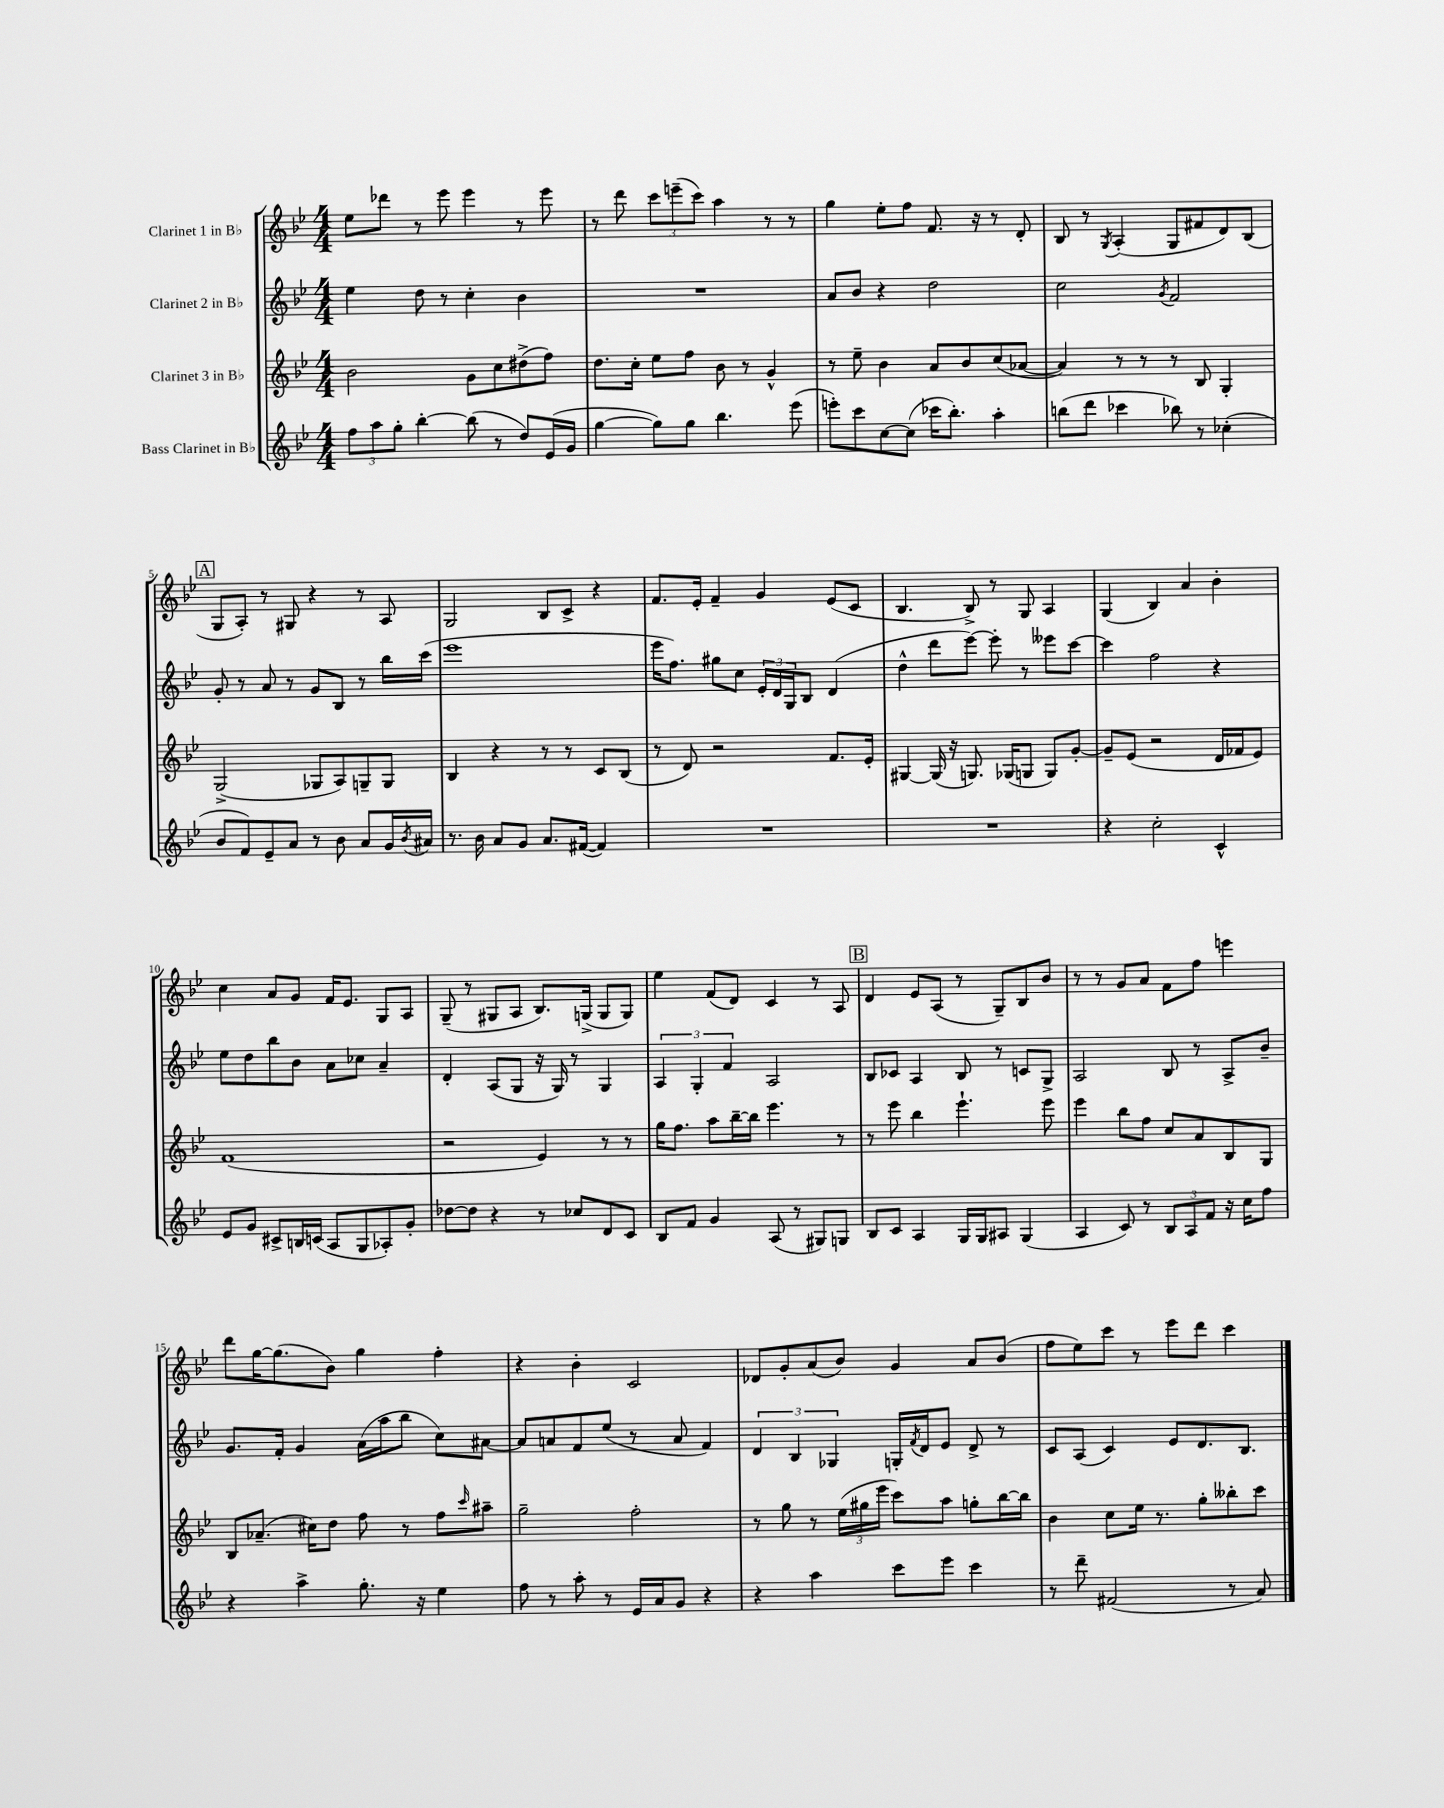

**kern	**kern	**kern	**kern
*part4	*part3	*part2	*part1
*staff4	*staff3	*staff2	*staff1
*I"Bass Clarinet in B♭	*I"Clarinet 3 in B♭	*I"Clarinet 2 in B♭	*I"Clarinet 1 in B♭
*clefG2	*clefG2	*clefG2	*clefG2
*k[b-e-]	*k[b-e-]	*k[b-e-]	*k[b-e-]
*M4/4	*M4/4	*M4/4	*M4/4
=1	=1	=1	=1
12ff\L	2b-\	4ee-\	8ee-\L
12aa\	.	.	.
.	.	.	8ddd-X\J
12gg'\J	.	.	.
[4bb-'\	.	8dd\	8r
.	.	8r	8eee-\
(8bb-\]	8g\L	4cc'\	4eee-\
8r	8cc\	.	.
8dd/L)	(8dd#X^\	4b-\	8r
(16e-/L	8ff\J)	.	8eee-\
16g/JJ	.	.	.
=2	=2	=2	=2
[4gg\	8.dd\L	1r	8r
.	.	.	8ddd\
.	16cc'\Jk	.	.
8gg\L])	8ee-\L	.	12ccc\L
.	.	.	(12eeen~\
8gg\J	8ff\J	.	.
.	.	.	12ccc\J)
4.bb-\	8b-\	.	4aa\
.	8r	.	.
.	4g^^/	.	8r
(8eee-\	.	.	8r
=3	=3	=3	=3
8eeen'\L)	8r	8a/L	4gg\
8ccc\	8ee-~\	8b-/J	.
[8cc\	4b-\	4r	8ee-'\L
(8cc\J]	.	.	8ff\J
16ccc-X\KL	8a/L	2dd\	8.f/
8.bb-'\J)	.	.	.
.	8b-/	.	.
.	.	.	16r
4aa'\	(8cc/	.	8r
.	[8a-X/J	.	8d'/
=4	=4	=4	=4
(8bbn\L	4a-/])	2cc\	8B-/
8ddd\J	.	.	8r
.	.	.	8qG/
4ccc-X\	8r	.	(4A'/
.	8r	.	.
.	.	8qg/	.
8bb-X\)	8r	2f/	8G/L
8r	8B-/	.	8f#X/
(4cc-X'\	4G'/	.	8d/)
.	.	.	(8B-/J
!!LO:LB:g=z
!!LO:REH:place=s1:t=A
=5	=5	=5	=5
8b-/L	(2G^/	8g'/	8G/L
8f/)	.	8r	8A'/J)
8e-~/	.	8a/	8r
8a/J	.	8r	8G#X/
8r	8G-X/L	8g/L	4r
8b-\	8A/)	8B-/J	.
8a/L	8Gn~/	8r	8r
16g/L	8G/J	16bb-\LL	8A/
8qb-/	.	.	.
16a#X/JJ	.	(16ccc\JJ	.
=6	=6	=6	=6
8.r	4B-/	1eee-	2G/
16b-\	.	.	.
8a/L	4r	.	.
8g/J	.	.	.
8.a/L	8r	.	8B-/L
.	8r	.	8c^/J
([16f#X/Jk	.	.	.
4f#/])	8c/L	.	4r
.	(8B-/J	.	.
=7	=7	=7	=7
1r	8r	16eee-\KL	8.f/L
.	.	8.ff\J)	.
.	8d/)	.	.
.	.	.	16e-'/Jk
.	2r	8gg#X\L	4f~/
.	.	8cc\J	.
.	.	24e-'/LL	4g/
.	.	24d/	.
.	.	24G/J	.
.	.	8B-/J	.
.	8.f/L	(4d/	(8e-/L
.	.	.	8c/J
.	16e-'/Jk	.	.
=8	=8	=8	=8
1r	[4G#X/	4dd^^\	4.B-/
.	(16G#/]	8ddd\L	.
.	16r	.	.
.	8.Gn/)	[8eee-\J)	8B-^/)
.	.	8eee-'\]	8r
.	(16G-X/KL	.	.
.	8Gn/J	8r	8G/
.	8G/L)	8eee--X\L	4A/
.	[8g'/J	[8ccc\J	.
=9	=9	=9	=9
4r	8g~/L]	4ccc\]	(4G/
.	(8e-/J	.	.
2cc'\	2r	2ff\	4B-/)
.	.	.	4a/
4c^^/	16d/LL	4r	4b-'\
.	16f-X/J	.	.
.	8e-/J)	.	.
!!LO:LB:g=z
=10	=10	=10	=10
8e-/L	(1f	8ee-\L	4cc\
8g/J	.	8dd\	.
8c#X^/L	.	8bb-\	8a/L
16Bn/L	.	8b-\J	8g/J
(16cn/JJ	.	.	.
8A/L	.	8a\L	16f/KL
.	.	.	8.e-/J
8G/	.	8cc-X\J	.
8A-X'/)	.	4a~/	8G/L
8g'/J	.	.	8A/J
=11	=11	=11	=11
[8dd-X\L	2r	4d'/	(8G~/
8dd-\J]	.	.	8r
4r	.	(8A/L	8G#X/L
.	.	8G/J	8A/J
8r	4e-/)	16r	8.B-/L)
.	.	16G/)	.
8cc-X/L	.	8r	.
.	.	.	(16Gn^/Jk
8d/	8r	4G/	8G/L
8c/J	8r	.	8G/J)
=12	=12	=12	=12
8B-/L	16gg\KL	6A/	4ee-\
.	8.ff\J	.	.
8f/J	.	.	.
.	.	6G'/	.
4g/	8aa\L	.	(8f/L
.	.	6f/	.
.	[16bb-~\L	.	8d/J)
.	16bb-\JJ]	.	.
(8A/	4.eee-\	2A/	4c/
8r	.	.	.
8G#X/L)	.	.	8r
8Gn/J	8r	.	8A/
!!LO:REH:place=s1:t=B
=13	=13	=13	=13
8B-/L	8r	8B-/L	4d/
8c/J	8eee-\	8c-X/J	.
4A/	4bb-\	4A/	8e-/L
.	.	.	(8A/J
16G/LL	4.eee-`\	8B-/	8r
16G/J	.	.	.
8A#X/J	.	8r	8G~/L)
(4G/	.	8cn/L	8B-/
.	8eee-\	8G^/J	8b-/J
=14	=14	=14	=14
4A/	4eee-\	2A/	8r
.	.	.	8r
8c/)	8bb-\L	.	8g/L
8r	8ff\J	.	8a/J
12B-/L	8cc/L	8B-/	8f\L
12A/	.	.	.
.	8a/	8r	8ff\J
12f/J	.	.	.
16r	8B-/	8A^/L	4eeen\
16cc\KL	.	.	.
8ff\J	8G/J	8b-~/J	.
!!LO:LB:g=z
=15	=15	=15	=15
4r	8B-/L	8.g/L	8ddd\L
.	(8.a-X~/J	.	[16gg\K
.	.	16f'/Jk	(8.gg\]
4aa^\	.	4g/	.
.	16cc#X\KL)	.	.
.	8dd\J	.	8b-\J)
8.gg'\	8ff\	(16a\LL	4gg\
.	.	16aa\J	.
.	8r	8bb-\J	.
16r	.	.	.
4ee-\	8ff\L	8cc\L)	4ff'\
.	16qqccc/	.	.
.	8aa#X~\J	[8a#X\J	.
=16	=16	=16	=16
8ff\	2gg~\	8a#/L]	4r
8r	.	8an/	.
8aa'\	.	8f/	4b-'\
8r	.	(8ee-/J	.
16e-/LL	2ff'\	8r	2c/
16a/J	.	.	.
8g/J	.	8a/	.
4r	.	4f/)	.
=17	=17	=17	=17
4r	8r	6d/	8d-X/L
.	8gg\	.	8g'/
.	.	6B-/	.
4aa\	8r	.	(8a/
.	.	6G-X/	.
.	(24ee-\LL	.	8b-/J)
.	24gg#X\	.	.
.	24eee-\JJ	.	.
8ccc\L	8ccc\L)	16Gn'/LL	4g/
.	.	8qf/	.
.	.	16d/J	.
8eee-\J	8aa\J	8e-/J	.
4ccc\	8ggn'\L	8d^/	8a/L
.	[16bb-\L	8r	(8b-/J
.	16bb-\JJ]	.	.
=18	=18	=18	=18
8r	4b-\	8c/L	8ff\L
8ddd~\	.	(8A/J	8ee-\)
(2f#X/	8cc\L	4c/)	8ccc\J
.	16ee-\Jk	.	8r
.	8.r	.	.
.	.	8e-/L	8eee-\L
.	8gg'\L	8.d/	8ddd\J
8r	8bb--X'\	.	4ccc\
.	.	8.B-/J	.
8a/)	8ccc\J	.	.
==	==	==	==
*-	*-	*-	*-
